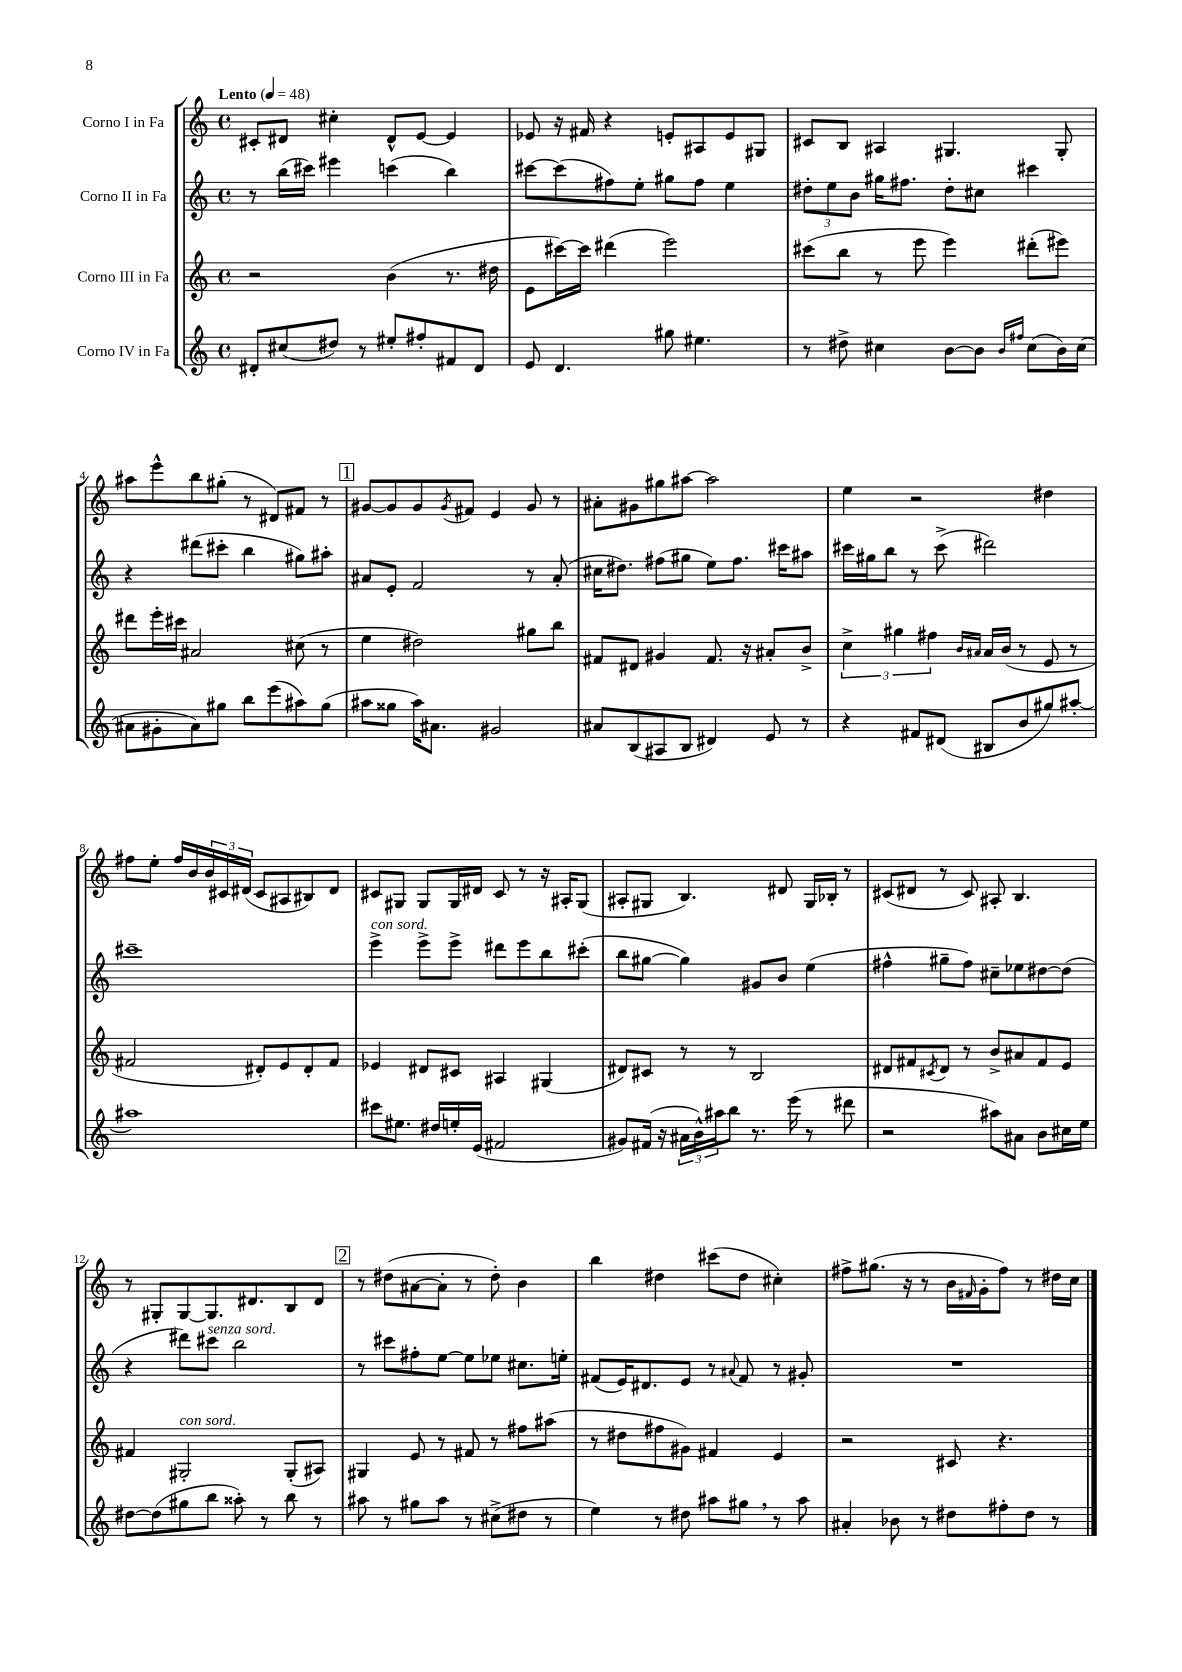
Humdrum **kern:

**kern	**kern	**kern	**kern
*staff4	*staff3	*staff2	*staff1
*clefG2	*clefG2	*clefG2	*clefG2
*k[]	*k[]	*k[]	*k[]
*M4/4	*M4/4	*M4/4	*M4/4
*met(c)	*met(c)	*met(c)	*met(c)
*MM48	*MM48	*MM48	*MM48
8d#'	2r	8r	8c#'
(8cc#	.	(16bb	8d#
.	.	16ccc#)	.
8dd#)	.	4eee#	4cc#'
8r	.	.	.
8ee#'	(4b	(4ccc	8d#^^
8ff#'	.	.	[8e
8f#	8.r	4bb)	4e]
8d#	.	.	.
.	16dd#	.	.
=	=	=	=
8e	8e	[8ccc#	8e-
4.d	[16ccc#)	(8ccc#]	16r
.	16ccc#]	.	16f#
.	(4ddd#	8ff#)	4r
.	.	8ee'	.
8gg#	2eee)	8gg#	8e'
4.ee#	.	8ff#	8A#
.	.	4ee	8e
.	.	.	8G#
=	=	=	=
8r	(8ccc#	12dd#'	8c#
.	.	12ee	.
8dd#^	8bb	.	8B
.	.	12b	.
4cc#	8r	16gg#	4A#
.	.	8.ff#	.
.	8eee	.	.
[8b	4eee)	8dd#'	4.G#
8b]	.	8cc#	.
16qqb	.	.	.
16qqff#	.	.	.
(8cc#	(8ddd#'	4ccc#	.
16b)	8eee#)	.	8G#'
(16cc#	.	.	.
=	=	=	=
8a#	8ddd#	4r	8aa#
8g#'	16eee'	.	8eee^^
.	16ccc#	.	.
8a#)	2a#	(8ddd#	8bb
8gg#	.	8ccc#'	(8gg#'
8bb	.	4bb	8r
(8eee	.	.	8d#)
8aa#)	(8cc#	8gg#)	8f#
(8gg#	8r	8aa#'	8r
=	=	=	=
8aa#	4ee	8a#	[8g#
8gg##	.	8e'	8g#]
16aa#)	2dd#)	2f	8g#
8.a#	.	.	.
.	.	.	8qg#
.	.	.	8f#
2g#	.	.	4e
.	8gg#	8r	8g#
.	8bb	(8a#'	8r
=	=	=	=
8a#	8f#	16cc#	8a#'
.	.	8.dd#)	.
(8B	8d#	.	8g#
8A#	4g#	(8ff#	8gg#
8B	.	8gg#	[8aa#
4d#)	8.f#	8ee)	2aa#]
.	.	8.ff#	.
.	16r	.	.
8e	8a#'	.	.
.	.	16ccc#	.
8r	8b^	8aa#	.
=	=	=	=
4r	6cc^	16ccc#	4ee
.	.	16gg#	.
.	.	8bb	.
.	6gg#	.	.
8f#	.	8r	2r
.	6ff#	.	.
(8d#	.	(8ccc#^	.
.	16qqb	.	.
.	16qqa#	.	.
8B#	16a#	2ddd#)	.
.	(16b	.	.
8b	8r	.	.
8gg#)	8e	.	4dd#
[8aa#'	8r	.	.
=	=	=	=
1aa#]	2f#	1ccc#~	8ff#
.	.	.	8ee'
.	.	.	16ff#
.	.	.	16b
.	.	.	24b
.	.	.	24c#
.	.	.	(24d#
.	8d#')	.	8c#
.	8e	.	8A#
.	8d#'	.	8B#)
.	8f#	.	8d#
=	=	=	=
8ccc#	4e-	4eee^	8c#
8.ee#	.	.	8G#
.	8d#	8eee^	8G#
16dd#	.	.	.
16ee'	8c#	8eee^	16G#
(16e	.	.	16d#
2f#	4A#	8ddd#	8c#
.	.	8eee	8r
.	(4G#	8bb	16r
.	.	.	16A#'
.	.	(8ccc#'	(8G#
=	=	=	=
8g#)	8d#)	8bb	8A#'
(16f#	8c#	[8gg#	8G#
16r	.	.	.
24a#	8r	4gg#])	4.B)
24b^^)	.	.	.
24aa#	.	.	.
8bb	8r	.	.
8.r	2B	8g#	.
.	.	8b	8d#
(16eee	.	.	.
8r	.	(4ee	16G#
.	.	.	16B-'
8ddd#	.	.	8r
=	=	=	=
2r	8d#	4ff#^^	(8c#
.	8f#	.	8d#
.	8qc#	.	.
.	8d#	8gg#~	8r
.	8r	8ff#)	8c#)
8aa#)	8b^	8cc#~	8A#'
8a#	8a#	8ee-	4.B
8b	8f#	[8dd#	.
16cc#	8e	(8dd#]	.
16ee	.	.	.
=	=	=	=
[8dd#	4f#	4r	8r
(8dd#]	.	.	8G#'
8gg#	2G#'	8ddd#)	[8G#
8bb	.	8ccc#	8.G#]
8aa##')	.	2bb	.
.	.	.	8.d#
8r	.	.	.
8bb	(8G#'	.	8B
8r	8A#)	.	8d#
=	=	=	=
8aa#	4G#	8r	8r
8r	.	8ccc#	(8dd#
8gg#	8e	8ff#'	[8a#
8aa#	8r	[8ee	8a#']
8r	8f#	8ee]	8r
(8cc#^	8r	8ee-	8dd#')
8dd#	8ff#	8.cc#	4b
8r	(8aa#	.	.
.	.	16ee'	.
=	=	=	=
4ee)	8r	(8f#	4bb
.	8dd#	16e)	.
.	.	8.d#	.
8r	8ff#	.	4dd#
8dd#	8g#)	8e	.
8aa#	4f#	8r	(8ccc#
.	.	8qqa#	.
8gg#	.	8f#	8dd#
8r	4e	8r	4cc#')
8aa#	.	8g#'	.
=	=	=	=
4a#'	2r	1r	8ff#^
.	.	.	(8.gg#
8b-	.	.	.
.	.	.	16r
8r	.	.	8r
8dd#	8c#	.	16b
.	.	.	16qqf#
.	.	.	16g'
8ff#'	4.r	.	8ff#)
8dd#	.	.	8r
8r	.	.	16dd#
.	.	.	16cc
==	==	==	==
*-	*-	*-	*-
